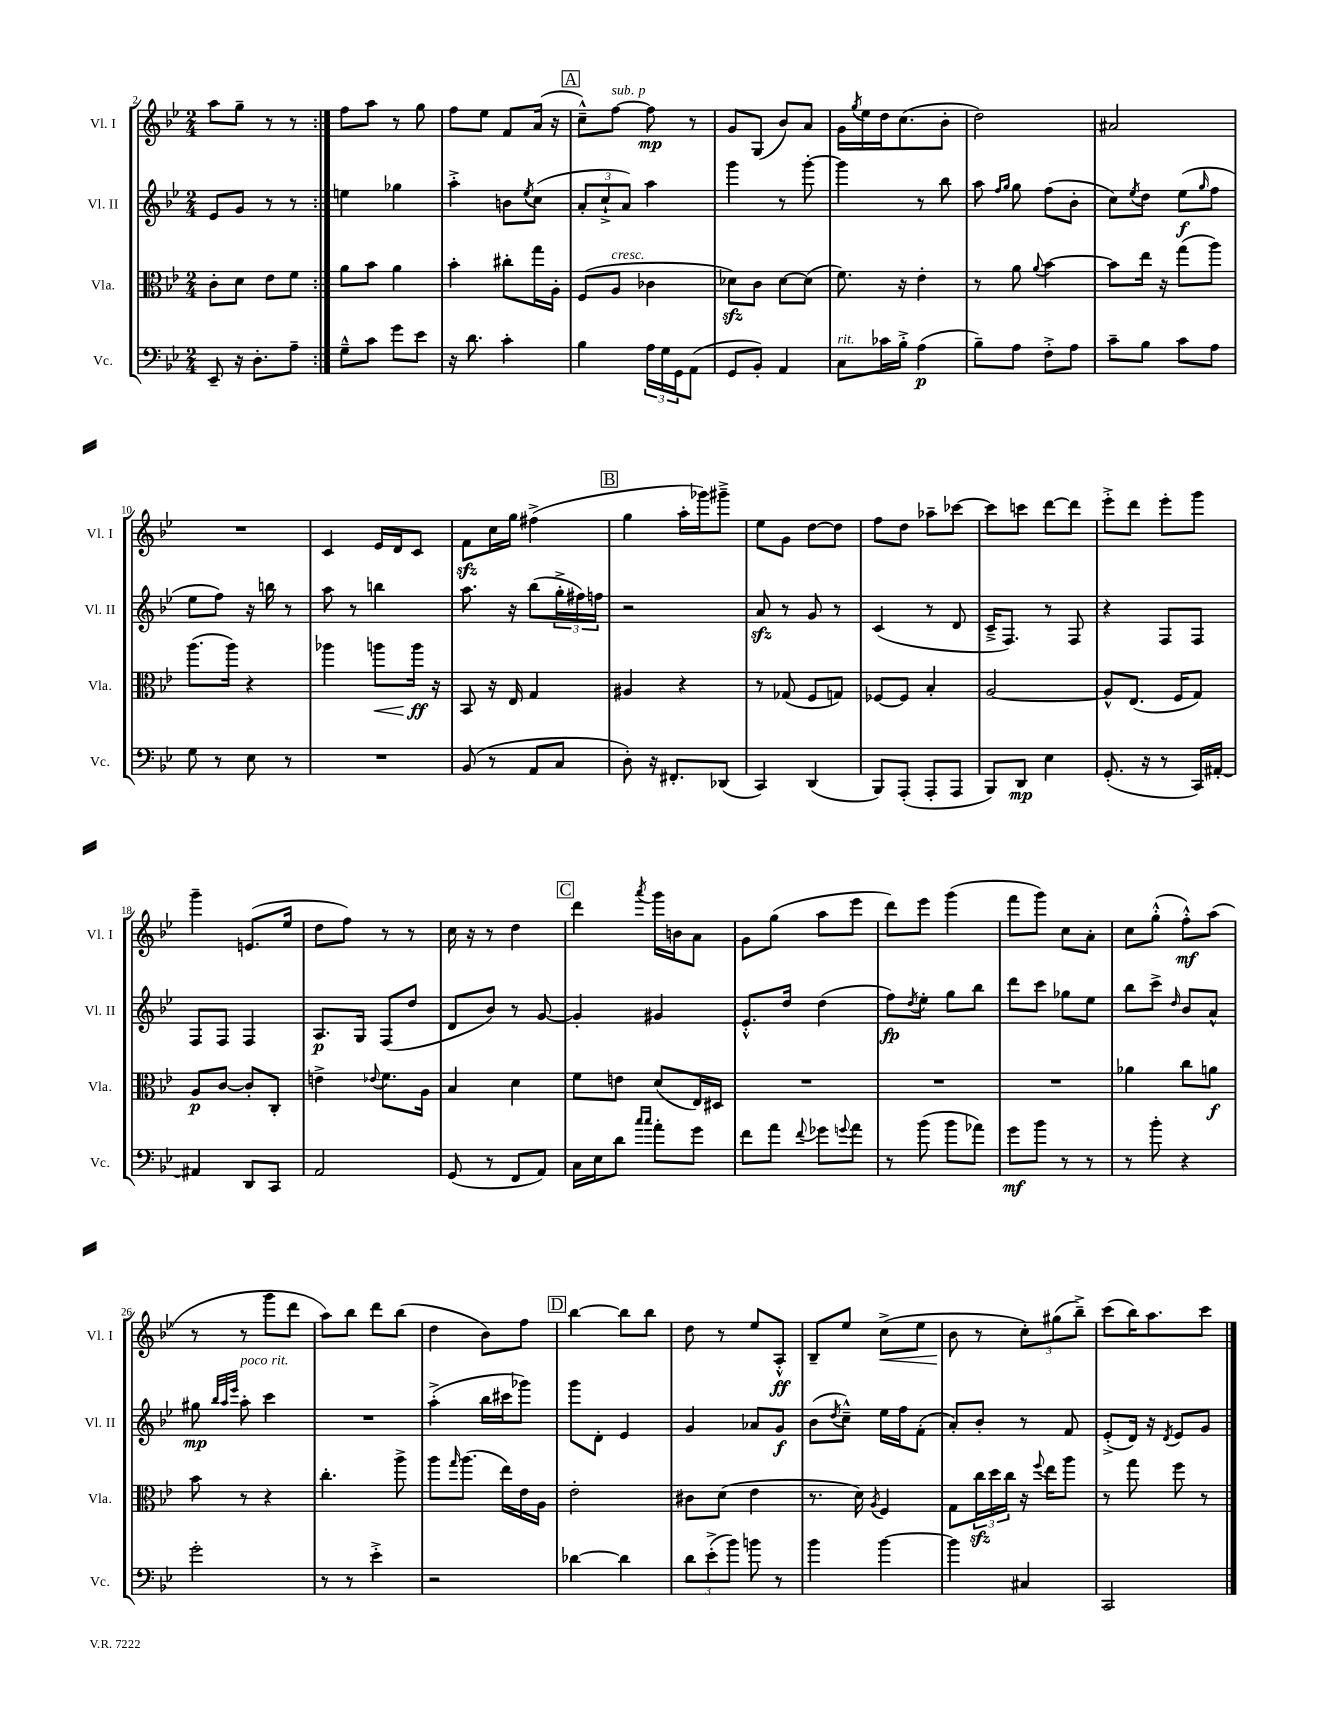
<<
\new StaffGroup <<
\new Staff = "s0" \with { instrumentName = "Vl. I" shortInstrumentName = "Vl. I" } {
    \clef treble \key bes \major \numericTimeSignature \time 2/4
    \repeat volta 2 { a''8 g''8-- r8 r8 | }
    f''8 a''8 r8 g''8 |
    f''8 ees''8 f'8 a'16( r16 |
    \mark \markup { \box "A" } c''8---^) f''8~^\markup { \italic "sub. p" } f''8\mp r8 |
    g'8 g8( bes'8) a'8 |
    g'16 \acciaccatura { g''8 } ees''16 d''16 c''8.( bes'8-. |
    d''2) |
    ais'2 |
    R2 |
    c'4 ees'16 d'16 c'8 |
    f'8\sfz c''16 g''16 fis''4->( |
    \mark \markup { \box "B" } g''4 a''16-. ges'''16) gis'''8---> |
    ees''8 g'8 d''8~ d''8 |
    f''8 d''8 aes''8-- ces'''8~ |
    ces'''8 c'''8 d'''8~ d'''8 |
    ees'''8-.-> d'''8 ees'''8-. g'''8 |
    g'''4-- e'8.( ees''16 |
    d''8 f''8) r8 r8 |
    c''16 r16 r8 d''4 |
    \mark \markup { \box "C" } d'''4 \acciaccatura { a'''8 } g'''16 b'16 a'8 |
    g'8 g''8( a''8 ees'''8 |
    d'''8) ees'''8 g'''4( |
    f'''8 g'''8) c''8 a'8-. |
    c''8 g''8-.-^( f''8-.-^\mf) a''8( |
    r8 r8 g'''8 d'''8 |
    a''8) bes''8 d'''8 bes''8( |
    d''4 bes'8) f''8 |
    \mark \markup { \box "D" } bes''4~ bes''8 bes''8 |
    d''8 r8 ees''8 a8-.-^\ff |
    bes8-- ees''8 c''8->\<( ees''8 |
    bes'8\! r8 \tuplet 3/2 { c''8-.) gis''8( bes''8--->) } |
    c'''8( bes''16) a''8. c'''8 \bar "|." |
}
\new Staff = "s1" \with { instrumentName = "Vl. II" shortInstrumentName = "Vl. II" } {
    \clef treble \key bes \major \numericTimeSignature \time 2/4
    \repeat volta 2 { ees'8 g'8 r8 r8 | }
    e''4 ges''4 |
    a''4-.-> b'8 \acciaccatura { ees''8 } c''8( |
    \mark \markup { \box "A" } \tuplet 3/2 { a'8-. c''8-!-> a'8) } a''4 |
    g'''4 r8 g'''8~-. |
    g'''4 r8 bes''8 |
    a''8 \grace { f''16 g''16 } g''8 f''8( bes'8-. |
    c''8) \acciaccatura { ees''8 } d''8 ees''8\f( \grace { g''16 } f''8 |
    ees''8 f''8) r16 b''16 r8 |
    a''8 r8 b''4 |
    a''8. r16 bes''8( \tuplet 3/2 { g''16-.-> fis''16) f''16 } |
    \mark \markup { \box "B" } r2 |
    a'8\sfz r8 g'8 r8 |
    c'4( r8 d'8 |
    c'16---> f8.) r8 f8 |
    r4 f8 f8 |
    f8 f8 f4 |
    a8.\p g16 f8( d''8 |
    d'8 bes'8) r8 g'8~ |
    \mark \markup { \box "C" } g'4-. gis'4 |
    ees'8.-.-^ d''16 d''4( |
    f''8\fp) \acciaccatura { d''8 } ees''8-. g''8 bes''8 |
    d'''8 c'''8 ges''8 ees''8 |
    bes''8 c'''8-> \grace { d''16 } bes'8 a'8-^ |
    gis''8\mp \grace { bes''32 a''32 ees'''32 } a''8-.^\markup { \italic "poco rit." } c'''4 |
    R2 |
    a''4-.->( bes''16 cis'''16 ges'''8) |
    \mark \markup { \box "D" } g'''8 d'8-. ees'4 |
    g'4 aes'8 g'8\f |
    bes'8( \acciaccatura { d''8 } c''8---^) ees''16 f''16 f'8-.( |
    a'8-.) bes'8-. r8 f'8 |
    ees'8-.->( d'16) r16 \acciaccatura { d'8 } ees'8 g'8 \bar "|." |
}
\new Staff = "s2" \with { instrumentName = "Vla." shortInstrumentName = "Vla." } {
    \clef alto \key bes \major \numericTimeSignature \time 2/4
    \repeat volta 2 { c'8-. d'8 ees'8 f'8 | }
    a'8 bes'8 a'4 |
    bes'4-. cis''8-. g''16 a16-. |
    \mark \markup { \box "A" } f8( a8^\markup { \italic "cresc." } ces'4 |
    des'8\sfz) c'8 des'8~ des'8( |
    f'8.) r16 ees'4-. |
    r8 a'8 \appoggiatura { a'8 } bes'4~ |
    bes'8 ees''16 r16 g''8( a''8) |
    a''8.( a''16) r4 |
    aes''4 a''8\< a''16\ff\! r16 |
    bes,8 r16 ees16 g4 |
    \mark \markup { \box "B" } ais4 r4 |
    r8 ges8( f8 g8) |
    fes8~ fes8 bes4-. |
    a2~ |
    a8-^ ees8.( f16 g8) |
    a8\p c'8~ c'8-. c8-. |
    e'4-> \appoggiatura { ees'8 } f'8. a16 |
    bes4 d'4 |
    \mark \markup { \box "C" } f'8 e'8 d'8( ees16) dis16 |
    R2 |
    R2 |
    R2 |
    aes'4 c''8 a'8\f |
    bes'8 r8 r4 |
    c''4.-. a''8-> |
    a''8 \grace { g''16 } a''8.( ees''16) ees'16 a16 |
    \mark \markup { \box "D" } ees'2-. |
    cis'8 d'8( ees'4 |
    r8. d'16) \acciaccatura { a8 } f4 |
    g8 \tuplet 3/2 { c''16\sfz d''16 c''16 } r16 \appoggiatura { f''8 } ees''16 a''8 |
    r8 g''8 f''8 r8 \bar "|." |
}
\new Staff = "s3" \with { instrumentName = "Vc." shortInstrumentName = "Vc." } {
    \clef bass \key bes \major \numericTimeSignature \time 2/4
    \repeat volta 2 { ees,8-- r16 d8.-. a8-- | }
    g8---^ c'8 g'8 ees'8 |
    r16 d'8. c'4-. |
    \mark \markup { \box "A" } bes4 \tuplet 3/2 { a16 g16 g,16 } a,8( |
    g,8 bes,8-.) a,4 |
    c8^\markup { \italic "rit." } ces'16 bes16-.-> a4\p( |
    bes8--) a8 f8-.-> a8 |
    c'8-- bes8 c'8 a8 |
    g8 r8 ees8 r8 |
    R2 |
    bes,8( r8 a,8 c8 |
    \mark \markup { \box "B" } d8-.) r16 fis,8.-. des,8( |
    c,4) d,4( |
    bes,,8) a,,8-.( a,,8-. a,,8 |
    bes,,8) d,8\mp ees4 |
    g,8.-.( r16 r8 c,16) ais,16~-. |
    ais,4 d,8 c,8 |
    a,2 |
    g,8( r8 f,8 a,8) |
    \mark \markup { \box "C" } c16 ees16 d'8 \grace { c''16 c''16 } a'8-. g'8 |
    f'8 a'8 \appoggiatura { f'8 } ges'8 \appoggiatura { g'8 } a'8 |
    r8 bes'8( bes'8 aes'8) |
    g'8\mf bes'8 r8 r8 |
    r8 bes'8-. r4 |
    g'2-. |
    r8 r8 ees'4-.-> |
    r2 |
    \mark \markup { \box "D" } des'4~ des'4 |
    \tuplet 3/2 { d'8 ees'8-.->( bes'8) } b'8 r8 |
    bes'4 bes'4~ |
    bes'4 cis4 |
    c,2 \bar "|." |
}
>>
>>
\layout { \context { \Score currentBarNumber = #2 } }
